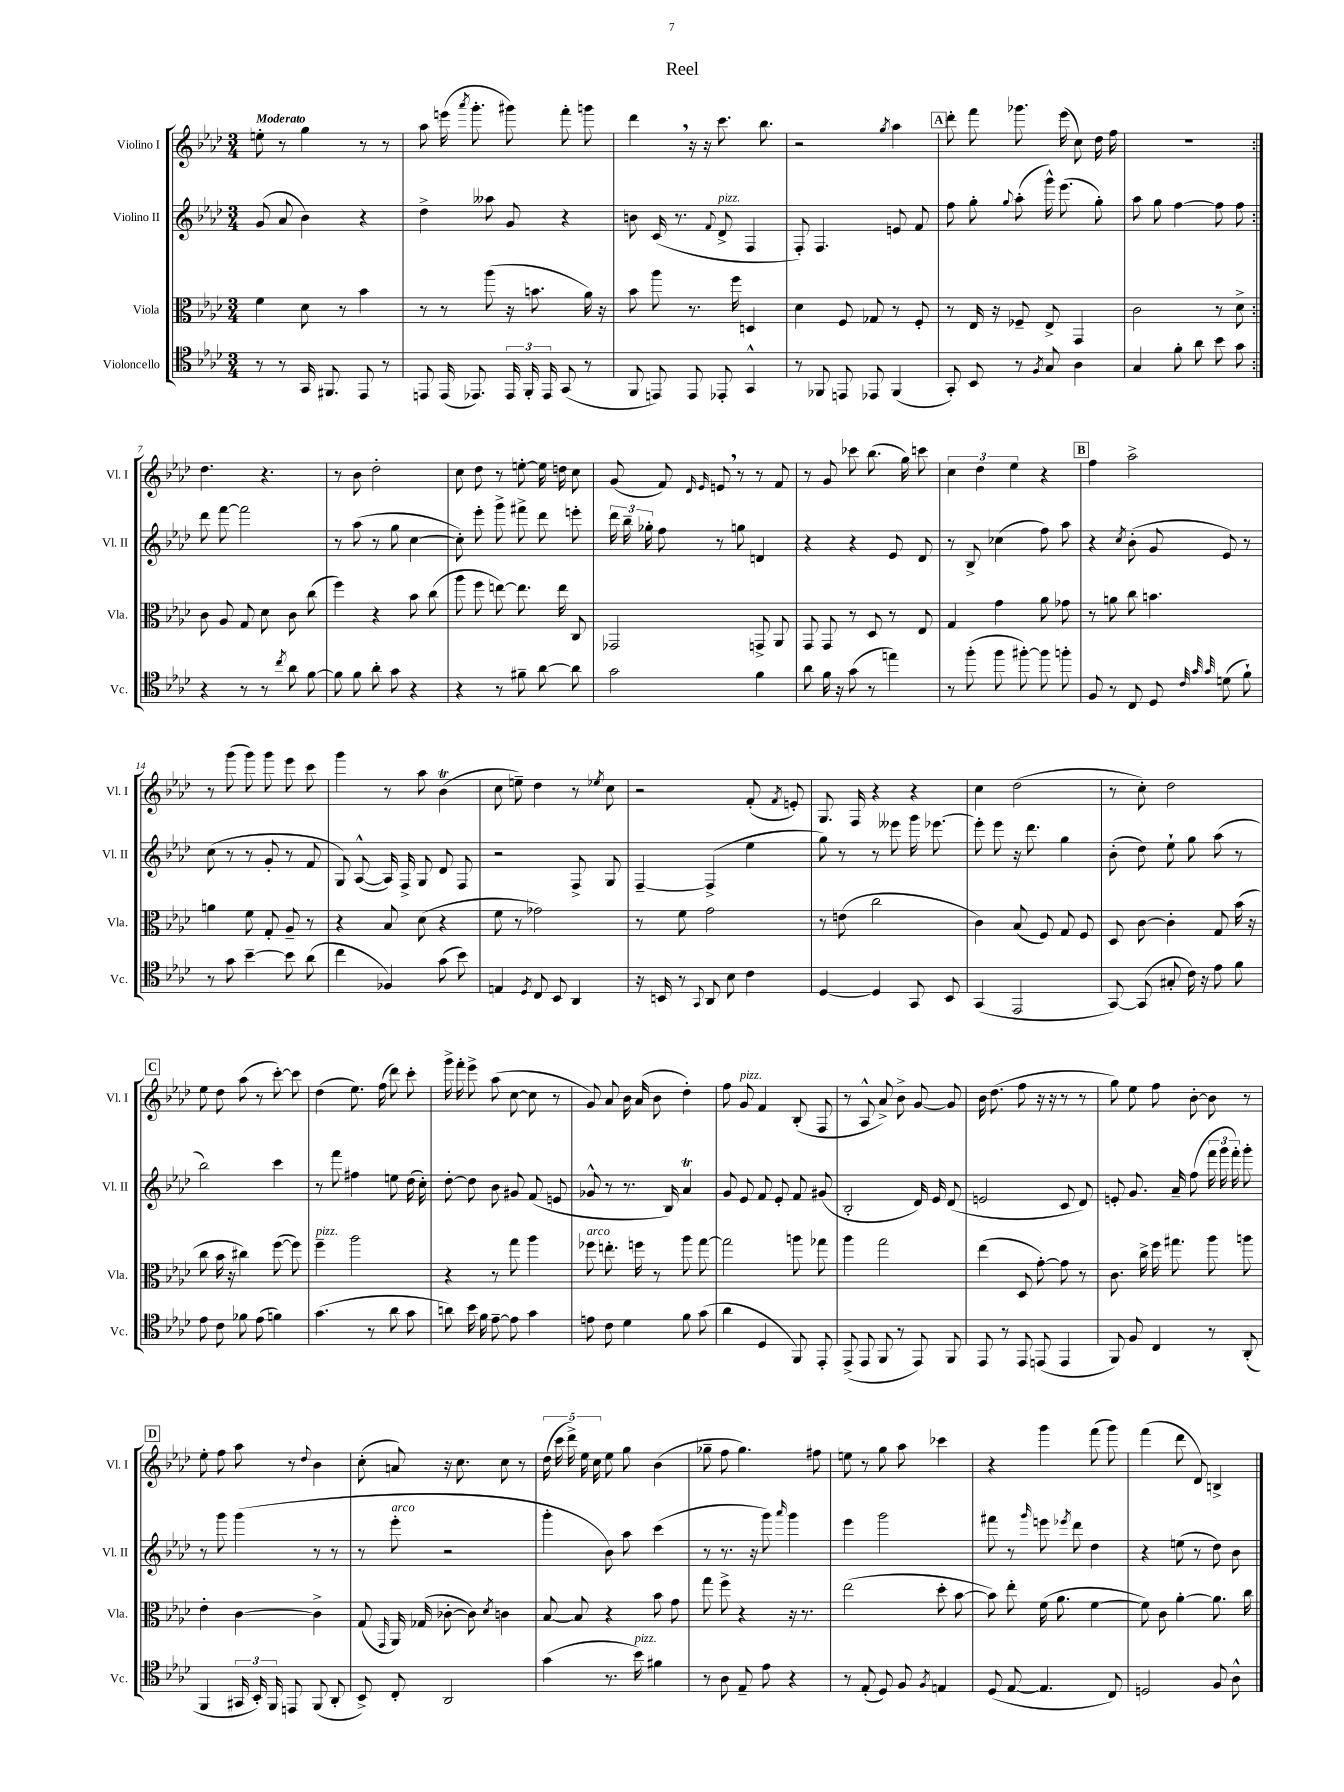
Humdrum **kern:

**kern	**kern	**kern	**kern
*part4	*part3	*part2	*part1
*staff4	*staff3	*staff2	*staff1
*I"Violoncello	*I"Viola	*I"Violino II	*I"Violino I
*I'Vc.	*I'Vla.	*I'Vl. II	*I'Vl. I
*clefC4	*clefC3	*clefG2	*clefG2
*k[b-e-a-d-]	*k[b-e-a-d-]	*k[b-e-a-d-]	*k[b-e-a-d-]
*M3/4	*M3/4	*M3/4	*M3/4
=1	=1	=1	=1
!	!	!	!LO:TX:a:B:t=Moderato
8r	4f\	(8g/	8een'\
8r	.	8a-/	8r
16GG/	8d-\	4b-\)	4gg\
8.FF#X/	.	.	.
.	8r	.	.
8EE-/	4b-\	4r	8r
8r	.	.	8r
=2	=2	=2	=2
8EEn/	8r	4dd-^\	8aa-\
(16EE/	8r	.	(16eeen\
.	.	.	8qaaa-/
8.EE-X/)	.	.	8.ggg'\
.	(8aa-\	8aa--X\	.
24EE-/	16r	8g/	8ggg#X\)
24FF'/	.	.	.
.	8.bn\	.	.
24EE-/	.	.	.
(8GG/	.	4r	8fff'\
8r	16a-\)	.	8gggn\
.	16r	.	.
=3	=3	=3	=3
8FF/	8b-\	8bn\	4ddd-,\
8EEn/)	8aa-\	(16c/	.
.	.	8.r	.
8EE/	8.r	.	16r
.	.	.	16r
.	.	8qqf/	.
!	!	!LO:TX:a:i:t=pizz.	!
8EE-X'/	.	8d-^/	8.ccc\
.	16ff\	.	.
4GG^^/	4Dn/	4F/	.
.	.	.	8.bb-\
=4	=4	=4	=4
8r	4d-\	8F'/)	2r
8FF-X/	.	4.F/	.
8EEn/	8F/	.	.
8EE-X/	8G-X/	.	.
.	.	.	8qgg/
(4FF-/	8r	8en/	4aa-\
.	8F'/	8f/	.
!!LO:REH:place=s1:t=A
=5	=5	=5	=5
8GG'/)	8r	8ff\	8ddd-'\
8BB-/	16E-/	8gg'\	8fff\
.	16r	.	.
.	.	8qqgg/	.
8r	8F-X~/	(8aa-'\	8.ggg-X\
8qF/	.	.	.
8G/	8E-^/	16ggg^^\)	.
.	.	(8.eee-\	(16eee-\
4A-\	4GG/	.	8cc\)
.	.	8gg'\)	16dd-\
.	.	.	16ff\
=6	=6	=6	=6
4G/	2c\	8aa-\	2.r
.	.	8gg\	.
8f'\	.	[4ff\	.
8a-\	.	.	.
8b-\	8r	8ff\]	.
8g\	8d-^\	8ff\	.
!!LO:LB:g=z
=7:|!	=7:|!	=7:|!	=7:|!
4r	8c\	8ddd-\	4.dd-\
.	8A-/	[8fff\	.
8r	8G/	2fff\]	.
8r	8d-\	.	4.r
8qcc/	.	.	.
8a-\	8c\	.	.
[8f\	(8cc\	.	.
=8	=8	=8	=8
8f\]	4ff\)	8r	8r
8f\	.	(8aa-\	8b-\
8a-'\	4r	8r	2dd-'\
8g\	.	8gg\	.
4r	8b-\	[4cc\	.
.	(8cc\	.	.
=9	=9	=9	=9
4r	8aa-\	8cc'\])	8cc\
.	8ff\	8eee-'\	8dd-\
8r	[8een\)	8ggg^\	8r
8f#X~\	8.ee\]	8fff#X^\	[8een'\
[8a-\	.	8ddd-\	16ee\]
.	16ee\	.	16ddn\
8a-\]	8C/	8eeen'\	8cc\
=10	=10	=10	=10
2g\	2GG-X/	24ddd-\	(8g/
.	.	24bb-~\	.
.	.	24gg-X'\	.
.	.	8ff\	8f/)
.	.	.	16qqd-/
.	.	.	16qqe-/
.	.	8r	8en,/
.	.	8ggn\	8r
4f\	8GGn^/	4dn/	8r
.	8AA-/	.	8f/
=11	=11	=11	=11
8a-\	8GG/	4r	8r
16f\	8GG/	.	8g/
16r	.	.	.
(8g\	8r	4r	8ccc-X\
8r	8D-/	.	(8.bb-\
4een\)	8r	8e-/	.
.	.	.	16gg\)
.	8E-/	8d-/	8cccn\
=12	=12	=12	=12
8r	4G/	8r	6cc\
(8ff'\	.	8B-^/	.
.	.	.	6dd-\
8ff\	4g\	(4cc-X\	.
.	.	.	6ee-\
[8ff#X'\)	.	.	.
8ff#\]	8a-\	8ff\)	4r
8ffn'\	8g-X\	8aa-\	.
!!LO:REH:place=s1:t=B
=13	=13	=13	=13
8F/	8r	4r	4ff\
8r	8an\	.	.
.	.	8qcc/	.
8C/	8cc\	(8b-'\	2aa-^\
8D-/	4.bn\	8g/	.
32qqc/	.	.	.
32qqg/	.	.	.
32qqg/	.	.	.
(8dn\	.	8e-/)	.
8f`\)	.	8r	.
!!LO:LB:g=z
=14	=14	=14	=14
8r	4an\	(8cc\	8r
8g\	.	8r	(8ggg\
[4b-~\	8f\	8r	8ggg\)
.	8G'/	8g'/	8ggg\
8b-\]	8A-~/	8r	8eee-\
(8a-\	8r	8f/	8ccc\
=15	=15	=15	=15
4cc\	4r	8G/)	4ggg\
.	.	([8A-^^/	.
4F-X/)	8B-/	16A-/])	8r
.	.	16F^/	.
.	(8d-\	8G/	8aa-\
(8g\	4r	8d-/	(4b-T\
8b-\)	.	8F/	.
=16	=16	=16	=16
4En/	8f\	2r	8cc\
.	8r	.	8een~\)
8qD-/	.	.	.
8C/	2g-X\)	.	4dd-\
8BB-/	.	.	.
4AA-/	.	8F^/	8r
.	.	.	8qee-X/
.	.	8G/	8cc\
=17	=17	=17	=17
16r	8r	[4F~/	2r
16BBn/	.	.	.
8r	8f\	.	.
8qqGG/	.	.	.
8AA-/	2g\	(4F^/]	.
8B-\	.	.	.
4c\	.	4ee-\	(8f'/
.	.	.	8qf/
.	.	.	8en'/)
=18	=18	=18	=18
[4D-/	8r	8gg\)	8.G/
.	(8en\	8r	.
.	.	.	16F/
4D-/]	2cc\	8r	4r
.	.	8eee--X\	.
8GG/	.	16ggg\	4r
.	.	[8.eee-X\	.
8BB-/	.	.	.
=19	=19	=19	=19
(4GG/	4c\)	8eee-'\]	4cc\
.	.	8eee-\	.
2EE-/	(8B-/	16r	(2dd-\
.	.	8.ddd-\	.
.	8F/)	.	.
.	8G/	4gg\	.
.	8F/	.	.
=20	=20	=20	=20
[8GG/)	8D-/	(8b-'\	8r
(8GG/]	[8c\	8dd-\)	8cc'\)
8G#X'/	4c'\]	8ee-`\	2dd-\
16c\)	.	8gg\	.
16r	.	.	.
8e-\	8G/	(8aa-\	.
8f\	(16b-\	8r	.
.	16r	.	.
!!LO:LB:g=z
!!LO:REH:place=s1:t=C
=21	=21	=21	=21
8e-\	8cc\	2bb-\)	8ee-\
8c\	16b-\	.	8dd-\
.	16r	.	.
8f-X\	4cc#X\)	.	(8aa-\
(8e-\	.	.	8r
4fn\)	([8ff\	4ccc\	[8ccc'\)
.	8ff\])	.	8ccc\]
=22	=22	=22	=22
!	!LO:TX:a:i:t=pizz.	!	!
(4.g\	4ff~\	8r	(4dd-\
.	.	8fff\	.
.	2aa-\	4ff#X\	8.ee-\)
8r	.	.	.
.	.	.	(16ff\
8a-\	.	8een\	8ddd-\)
8g\	.	(16dd-\	8ccc'\
.	.	16cc'\)	.
=23	=23	=23	=23
8an\)	4r	[8dd-'\	16ggg^\
.	.	.	16fff'\
16b-\	.	8dd-\]	8eee-^\
16f\	.	.	.
[8e-~\	8r	8b-\	(8aa-\
8e-\]	8gg\	8g#X/	[8cc\
4g\	4aa-\	(8f/	8cc\]
.	.	8en/	8r
=24	=24	=24	=24
!	!LO:TX:a:i:t=arco	!	!
8en\	8ff-X\	8g-X^^/	8g/)
8c\	8.een'\	8r	8a-/
4d-\	.	8.r	16b-\
.	16ffn\	.	(16a-/
.	8r	.	8b-\
.	.	16B-/)	.
8f\	8aa-\	4a-T/	4dd-'\)
(8g\	[8gg\	.	.
=25	=25	=25	=25
4a-\	2gg\]	8g/	8ff\
!	!	!	!LO:TX:a:i:t=pizz.
.	.	8e-/	8g/
4D-/	.	8f/	4f/
.	.	8e-'/	.
8FF/)	8aan\	8f/	(8B-'/
8EE-'/	8gg-X\	(8g#X/	8F/
=26	=26	=26	=26
(8EE-^/	4aa-\	2B-'/	8r
8EE-/	.	.	8A-^^/
8FF/	2gg\	.	8a-^/)
8r	.	.	8b-^\
8EE-/)	.	16d-/)	[8g/
.	.	16e-/	.
8FF/	.	(8d-/	8g/]
=27	=27	=27	=27
8EE-/	(4ee-\	2en/	16b-\
.	.	.	(8.dd-\
8r	.	.	.
8EE-/	8D-/	.	8ff\
(8EEn/	[8g'\)	.	16r
.	.	.	16r
4EE/	8g\]	8c/	8r
.	8r	8d-/)	8r
=28	=28	=28	=28
8FF/)	8.c\	8en'/	8gg\)
8F/	.	8.g/	8ee-\
.	16cc^\	.	.
4C/	16ff\	.	8ff\
.	8.gg#X\	16a-~/	.
.	.	(8ff\	[8b-'\
8r	8aa-\	24fff\	8b-\]
.	.	24ggg\	.
.	.	24fff'\)	.
(8AA-'/	8aan\	8ggg'\	8r
!!LO:LB:g=z
!!LO:REH:place=s1:t=D
=29	=29	=29	=29
4FF/	4e-'\	8r	8ee-'\
.	.	8ggg\	8ff\
24GG#X/	[4c\	(4ggg\	8aa-\
24BB-'/)	.	.	.
24FF/	.	.	.
8EEn/	.	.	8r
.	.	.	8qqdd-/
(8FF/	4c^\]	8r	4b-\
8AA-'/	.	8r	.
=30	=30	=30	=30
8BB-^/)	(8G/	8r	(8cc'\
.	16qqGG/	.	.
!	!	!LO:TX:a:i:t=arco	!
8C'/	16AA-/)	8eee-'\	8an/)
.	(16G-X/	.	.
2AA-/	[8c-X'\	2r	16r
.	.	.	8.cc\
.	8c-\])	.	.
.	8qd-/	.	.
.	4cn\	.	8cc\
.	.	.	8r
=31	=31	=31	=31
(4g\	[8B-/	4ggg'\	(20dd-\
.	.	.	20ccc\
.	.	.	20ddd-^\)
.	8B-/]	.	.
.	.	.	20ee-\
.	.	.	20cc\
8.r	4r	8b-\)	8ee-\
.	.	8aa-\	8gg\
!LO:TX:a:i:t=pizz.	!	!	!
16b-\)	.	.	.
4f#X\	8b-\	(4ccc\	(4b-\
.	8g\	.	.
=32	=32	=32	=32
8r	8gg\	8r	8gg-X~\
8A-\	8ff^\	8.r	8ff\
8E-~/	4r	.	4.gg-\)
.	.	16r	.
8e-\	.	8ggg\)	.
.	.	16qqaaa-/	.
4r	16r	4ggg\	.
.	8.r	.	.
.	.	.	8ff#X\
=33	=33	=33	=33
8r	(2ee-\	4eee-\	8een\
(8E-'/	.	.	8r
8D-/)	.	2ggg\	8gg\
8F/	.	.	8aa-\
8qF/	.	.	.
4En/	8dd-'\	.	4ccc-X\
.	[8b-\	.	.
=34	=34	=34	=34
(8D-/	8b-\])	8fff#X\	4r
[8E-/	8ee-'\	8r	.
.	.	16qqggg/	.
4.E-/]	(16f\	8eeen\	4ggg\
.	8.a-\	.	.
.	.	8qeee-X/	.
.	.	8ddd-\	.
.	[4f\	4dd-\	(8fff\
8C/)	.	.	8ggg\)
=35	=35	=35	=35
2Dn/	8f\])	4r	(4fff\
.	8c\	.	.
.	[4a-'\	(8een\	8ddd-\
.	.	8r	8d-/)
8F/	8.a-\]	8dd-\)	4Bn^/
8A-^^\	.	8b-\	.
.	16cc\	.	.
==	==	==	==
*-	*-	*-	*-
